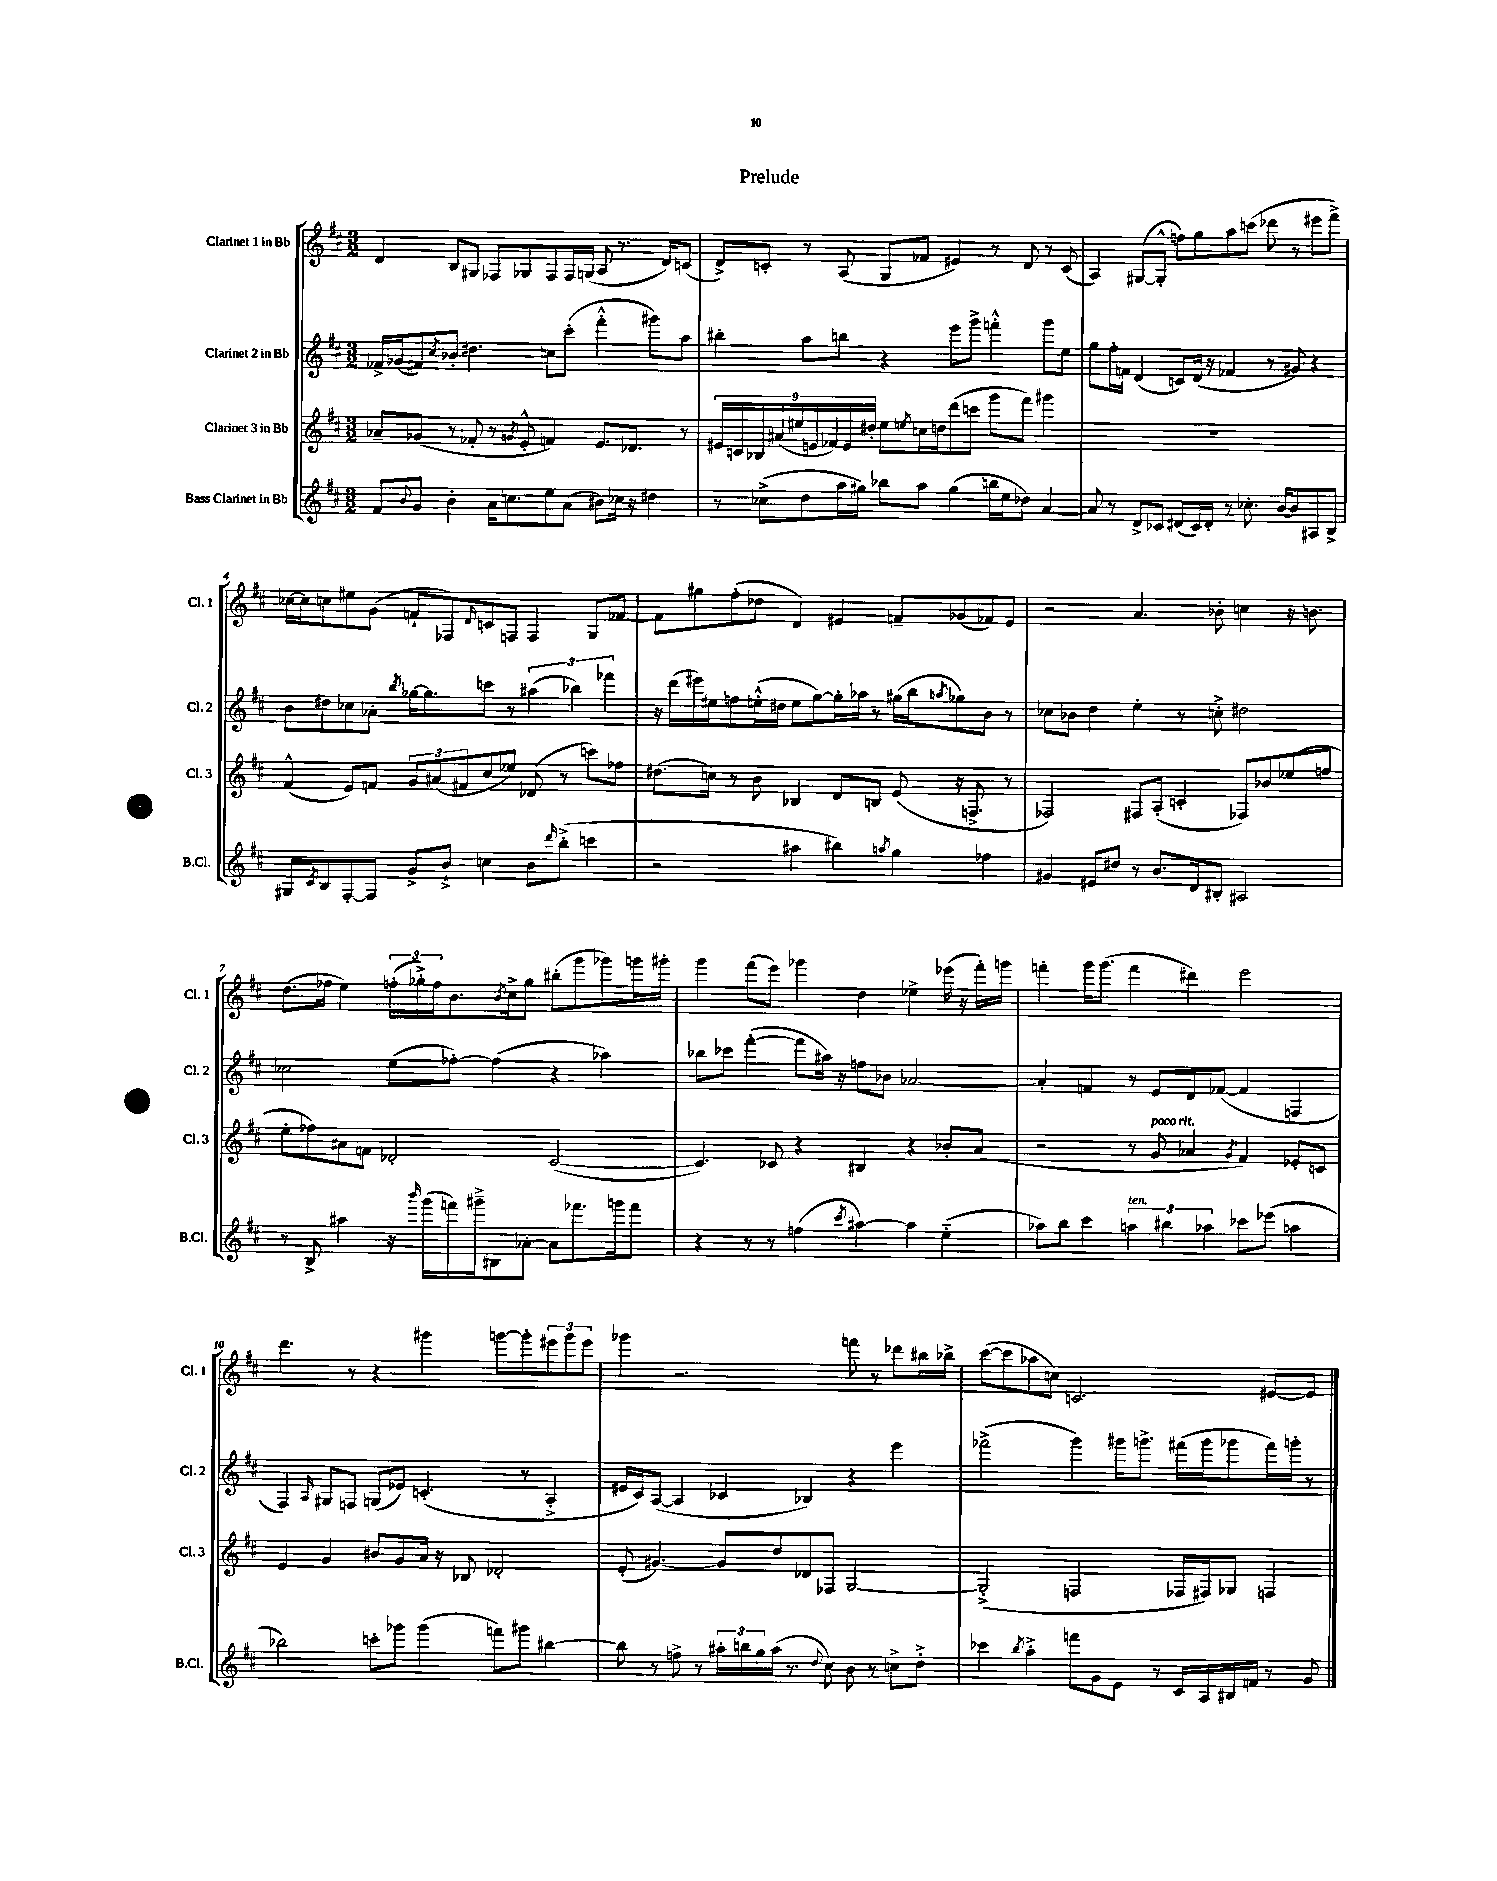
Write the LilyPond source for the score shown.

\header { title = "Prelude" }
<<
\new StaffGroup <<
\new Staff = "s0" \with { instrumentName = "Clarinet 1 in Bb" shortInstrumentName = "Cl. 1" } {
    \clef treble \key d \major \numericTimeSignature \time 3/2
    d'4 b8 gis8 fes8 ges8 fes8 fes16 g16( a8 r8. d'16) c'8( |
    d'8->) c'8-. r8 a8( g8 fes'8 eis'4) r8 d'8 r8 c'8( |
    a4) gis8~( gis8-.-^ f''8) g''8 a''8 c'''8( des'''8 r8 eis'''8 fis'''8->) |
    ces''16~ ces''16 c''8 eis''8 g'8( f'8-! fes8) \grace { d'16 } c'8 f8 f4 g8 fes'8~ |
    fes'8 gis''8 fis''8-.( des''8 d'4) eis'4 f'8-- ges'8( fes'8) eis'8 |
    r2 a'4. bes'8-. c''4 r16 b'8. |
    d''8.( fes''16 e''4) \tuplet 3/2 { f''16-.( ges''16-.->) f''16 } b'8. \acciaccatura { b'8 } cis''16-> ges''8 bis''8-.( g'''8 ges'''8) g'''16 gis'''16-. |
    g'''4 fis'''8( e'''8) ges'''4 d''4 ees''4-> ees'''16( r16 fis'''16-.) g'''16 |
    f'''4-. g'''16 g'''8.( f'''4 dis'''4) e'''2 |
    d'''4. r8 r4 gis'''4 g'''8~ g'''8-. \tuplet 3/2 { eis'''8 g'''8 eis'''8 } |
    ges'''4 r2. f'''8 r8 des'''8 bis''16 bes''16-> |
    cis'''8~( cis'''8 aes''8 c''8) c'2. eis'8~ eis'8 \bar "|." |
}
\new Staff = "s1" \with { instrumentName = "Clarinet 2 in Bb" shortInstrumentName = "Cl. 2" } {
    \clef treble \key d \major \numericTimeSignature \time 3/2
    fes'16-> ges'16( fis'8) \acciaccatura { cis''8 } bes'8-. dis''4. c''8 cis'''8-.( fis'''4-.-^ gis'''8) a''8 |
    bis''4-. a''8 b''8 r4 e'''8 g'''8-> f'''4-.-^ g'''8 e''8 |
    g''8 fis''16-. f'16 d'4( c'8) d'16( r16 fes'4 r8 gis'8) r4 |
    b'8 dis''8 ces''8 aes'8-. \acciaccatura { b''8 } ges''16~ ges''8. c'''8 r8 \tuplet 3/2 { ais''4( bes''4) fes'''4 } |
    r16 d'''16( eis'''16) eis''16 f''8 e''16-.-^( dis''16 e''8 g''8~) g''16-. aes''16 r8 gis''16( b''16 \acciaccatura { a''8 } ges''8) b'8 r8 |
    ces''8 bes'8 d''4 e''4-. r8 c''8-.-> dis''2 |
    ces''2 e''8( fes''8~-.) fes''4( r4 aes''4) |
    bes''8 ces'''8 fis'''4~-.( fis'''8 ais''16) r16 f''8 bes'8 aes'2~ |
    aes'4-. f'4 r8 e'8 d'8 fes'8~( fes'4 f4 |
    fis4) \grace { a16 } gis8 f8 g8( ees'8) c'4.-.( r8 a4-.-> |
    eis'16 cis'16) a8~( a4 ces'4 bes4) r4 e'''4 |
    fes'''2->( g'''4) gis'''16 g'''8.-> fis'''16( g'''16 ges'''8 fis'''16) g'''16-. r8 \bar "|." |
}
\new Staff = "s2" \with { instrumentName = "Clarinet 3 in Bb" shortInstrumentName = "Cl. 3" } {
    \clef treble \key d \major \numericTimeSignature \time 3/2
    aes'8-- ges'8( r8 fes'8-. r8 \acciaccatura { g'8 } e'8-.-^ f'4) e'8. des'8. r8 |
    \tuplet 9/8 { eis'16 c'16 bes16 ais'16( eis''16 e'16 fes'16) e'16 dis''16-. } eis''8 \acciaccatura { e''8 } c''16 d''16 d'''8( c'''8 g'''8 fis'''8) gis'''4 |
    R1. |
    fis'4-^( e'8) f'8 \tuplet 3/2 { g'8 ais'8( fis'8 } cis''8 ees''8) des'8( r8 c'''8) fes''8 |
    dis''8.( c''16) r8 b'8 bes4 d'8 b8 e'8( r16 f8.-> r8 |
    fes2) fis8 a8-.( c'4-. fes8) bes'8 ees''8( f''8 |
    e''8-. fes''8) ais'8 f'8 des'2-. cis'2~( |
    cis'4.) ces'8 r4 bis4 r4 bes'8-. a'8( |
    r2 r8 g'8^\markup { \italic "poco rit." } aes'4 \acciaccatura { g'8 } fis'4) ees'8-. c'8 |
    e'4 g'4 bis'8 g'8 a'16 r16 bes8 des'2-. |
    e'8-.( gis'4.~) gis'8 d''8 des'8 fes8 g2~ |
    g2-.->( f2 fes16 fis16) ges8 f4 \bar "|." |
}
\new Staff = "s3" \with { instrumentName = "Bass Clarinet in Bb" shortInstrumentName = "B.Cl." } {
    \clef treble \key d \major \numericTimeSignature \time 3/2
    fis'8 \appoggiatura { b'8 } g'8 b'4-. a'16 c''8. e''8 a'8( bis'8) ces''16 r16 dis''4 |
    r8 ces''8->( d''8 a''16 gis''16) bes''8 a''8 gis''4( b''16 e''16 des''8) a'4~ |
    a'8 r8 d'8-> ces'8 dis'8( ces'16) dis'16-. r8 ces''8.-. b'16~ b'8 ais8 b8-> |
    gis8 \acciaccatura { cis'8 } b8 fis8~-. fis8 g'8-> b'8-!-> c''4 b'8 \grace { d'''16 } b''8-.->( c'''4 |
    r2 ais''4 bis''4) \acciaccatura { a''8 } g''4 fes''4 |
    gis'4 eis'8 dis''8 r8 b'8. d'16 bis8-. ais2 |
    r8 b8-> ais''4 r16 \grace { b'''16 } g'''16( f'''16) gis'''16---> bis8 aes'8~-. aes'8 fes'''8. g'''16 fes'''8 |
    r4 r8 r8 f''4( \acciaccatura { cis'''8 } ais''4~) ais''4 e''4-_( |
    aes''8) b''8 cis'''4 \tuplet 3/2 { a''4^\markup { \italic "ten." } bis''4 aes''4 } ces'''8 ees'''8( a''4 |
    bes''2) c'''8-. ges'''8 ges'''4( f'''8) gis'''8 bis''4~ |
    bis''8 r8 f''8-> r8 \tuplet 3/2 { ais''16-. b''16 g''16 } ais''16( r8. \appoggiatura { d''8 } cis''8) b'8 r8 c''8-> d''8-.-> |
    ces'''4 \acciaccatura { b''8 } a''4-.-> f'''8 g'8 e'8 r8 cis'16 a16 bis16 f'16 r8 g'8 \bar "|." |
}
>>
>>
